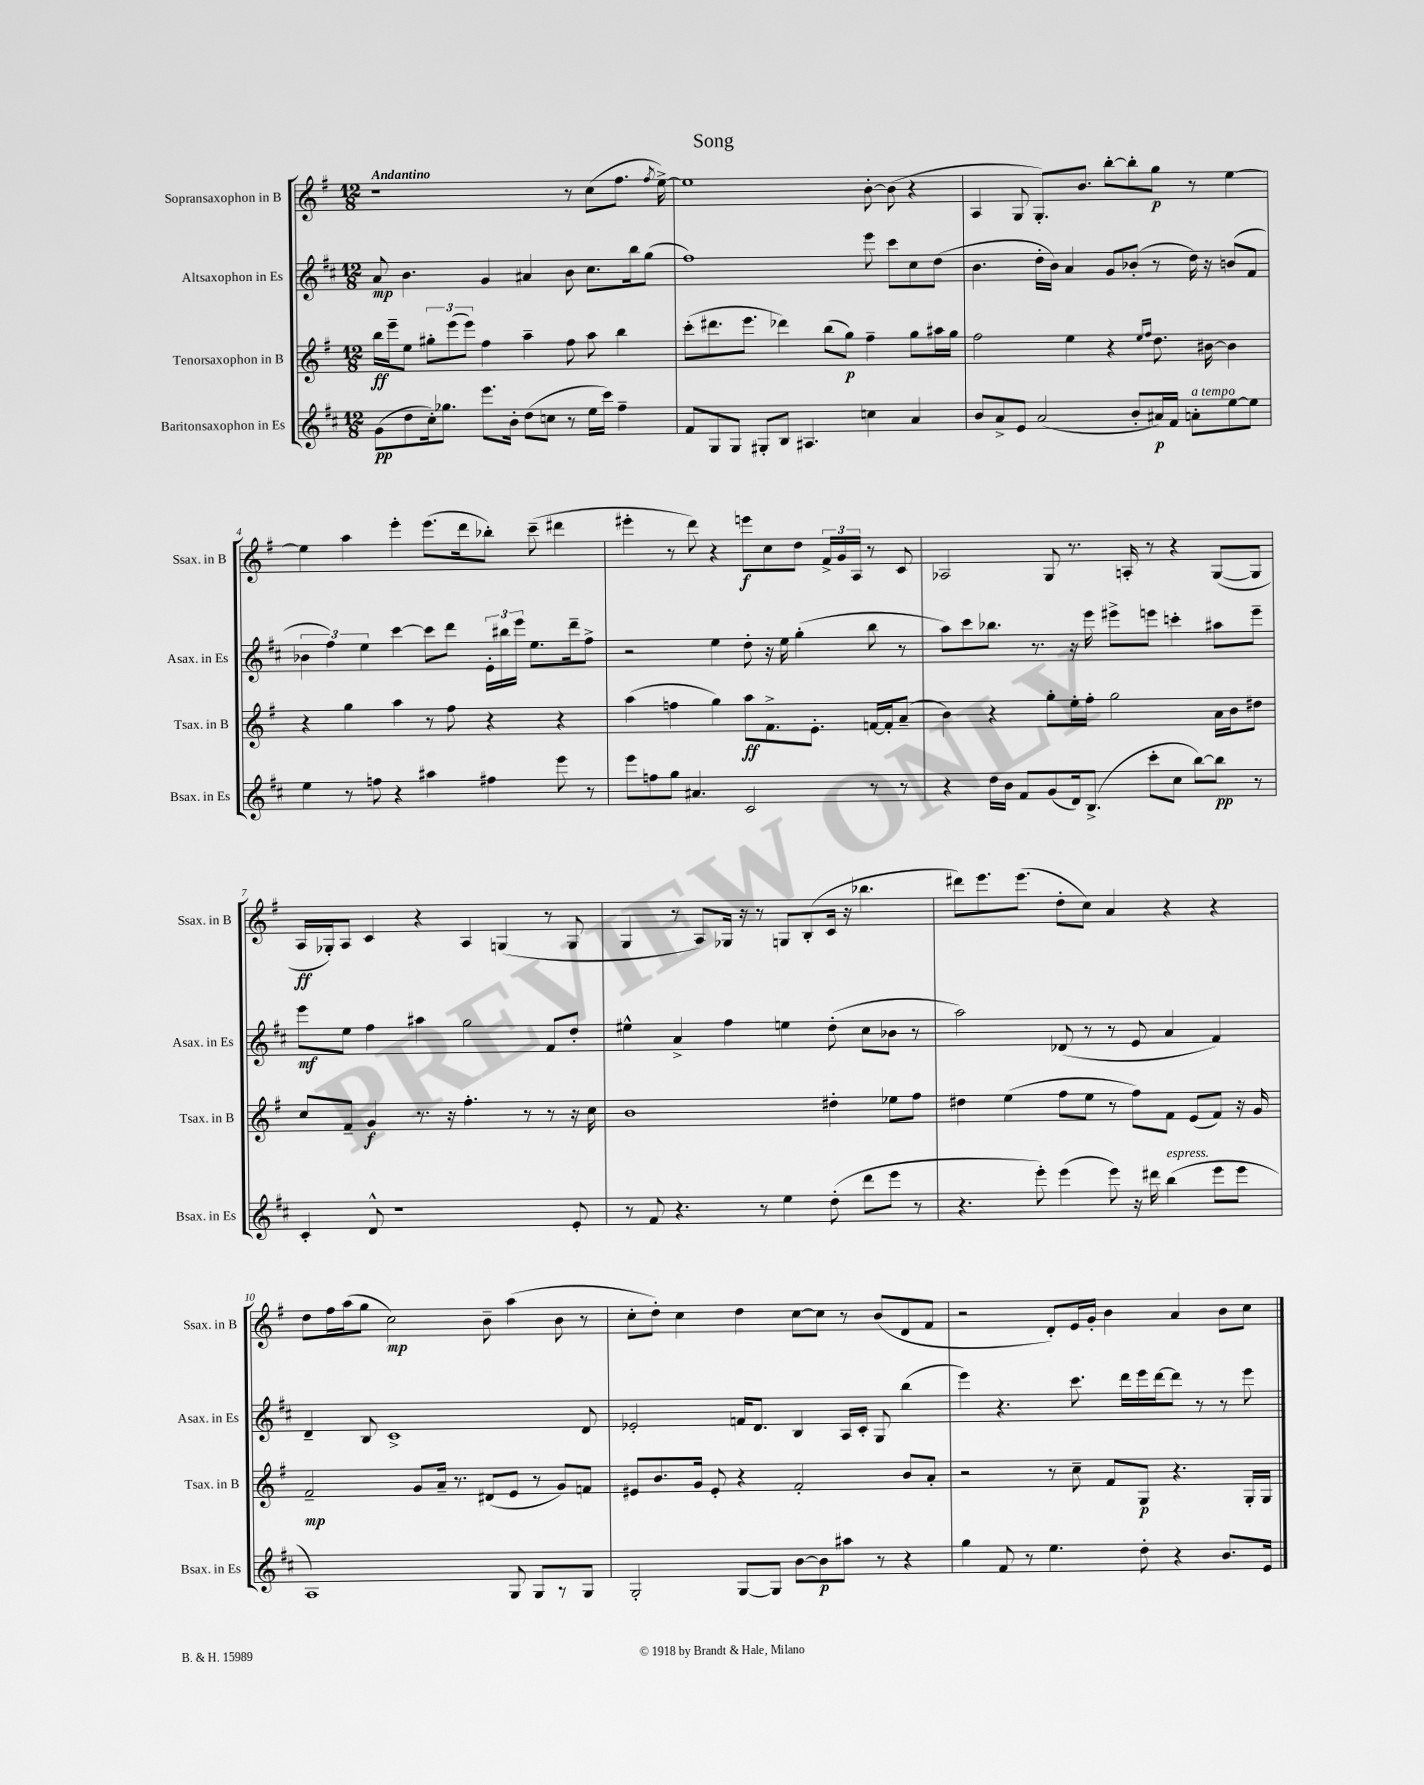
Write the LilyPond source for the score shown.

\header { title = "Song" }
<<
\new StaffGroup <<
\new Staff = "s0" \with { instrumentName = "Sopransaxophon in B" shortInstrumentName = "Ssax. in B" } {
    \clef treble \key g \major \numericTimeSignature \time 12/8 \tempo "Andantino"
    \autoBeamOff r1 r8 c''8[( fis''8.] \acciaccatura { fis''8 } e''16~->) |
    e''1 b'8~-. b'8( r4 |
    a4 g8 g8.[-.) b'8.] b''8[~-. b''8-. g''8]\p r8 e''4~ |
    e''4 a''4 e'''4-. e'''8.[( d'''16 bes''8]-.) c'''8--( dis'''4 |
    eis'''4-. r8 d'''8) r4 e'''8[\f c''8 d''8] \tuplet 3/2 { fis'16[-> g'16 a16] } r8 c'8 |
    aes2 g8 r8. a16-. r8 r4 g8[~( g8] |
    a16[\ff ges16-.) a8] c'4 r4 a4 g4( r8 g8 |
    g4 r8 a8[) ges16] r16 r8 g8[ b8-.( c'16] r16 bes''4. |
    dis'''8[) e'''8. e'''8.]( d''8[-. c''8]) a'4 r4 r4 |
    d''8[ fis''16 a''16( g''8] c''2\mp) b'8-- a''4( b'8 r8 |
    c''8[-. d''8]-.) c''4 d''4 c''8[~ c''8] r8 b'8[( d'8 fis'8] |
    r2 d'8[-.) e'16 g'16]-. b'4 a'4 b'8[ c''8] \bar "|." |
}
\new Staff = "s1" \with { instrumentName = "Altsaxophon in Es" shortInstrumentName = "Asax. in Es" } {
    \clef treble \key d \major \numericTimeSignature \time 12/8
    \autoBeamOff a'8\mp b'4. g'4 ais'4 b'8 cis''8.[ b''16 g''8]( |
    fis''1) e'''8 cis'''8[ cis''8 d''8]( |
    b'4. d''16[-. b'16]) a'4 g'8[ bes'8]-.( r8 d''16) r16 b'8[( fis'8] |
    \tuplet 3/2 { bes'4 fis''4) e''4 } cis'''4~ cis'''8[ d'''8] \tuplet 3/2 { e'16[-. bis''16 e'''16] } e''8.[ d'''16-- fis''8]-> |
    r2 e''4 d''8-. r16 e''16 g''4-.( b''8 r8 |
    a''8[) cis'''8 bes''8.] r8. r16 e'''16 eis'''8[-> e'''8] c'''4-. ais''8[ e'''8]-- |
    e'''8[\mf e''8] fis''4 ais''4 g''2 fis'8[ d''8]-. |
    eis''4-^ a'4-> fis''4 e''4 d''8-.( cis''8[ bes'8] r8 |
    a''2) des'8( r8 r8 e'8 a'4 fis'4) |
    d'4-- b8 cis'1-> d'8 |
    ees'2-. f'16[ d'8.] b4 a16[ cis'16]-. g8 b''4( |
    e'''4) r4. cis'''8. d'''16[ e'''16 d'''16~ d'''8] r8 r8 e'''8 \bar "|." |
}
\new Staff = "s2" \with { instrumentName = "Tenorsaxophon in B" shortInstrumentName = "Tsax. in B" } {
    \clef treble \key g \major \numericTimeSignature \time 12/8
    \autoBeamOff b''16[\ff e'''16-- e''8] \tuplet 3/2 { gis''8[-. e'''8( e'''8]) } fis''4 a''4-- fis''8 a''8 b''4 |
    c'''8[-.( dis'''8. e'''8.] des'''4) b''8[( g''8]\p) fis''4-- g''8[ ais''16 g''16] |
    fis''2 e''4 r4 \grace { e''16[ fis''16] } d''8. bis'16~ bis'4 |
    r4 g''4 a''4 r8 fis''8 r4 r4 |
    a''4( f''4 g''4) a''8[\ff fis'8.-> e'8.]-. f'16[~ f'16-. a'8]--( |
    b'4) r4 g''8[-. e''16-. fis''16]-. g''2 a'16[ b'16 dis''8] |
    c''8[ fis'8]-- g'4\f r8. r16 fis''4.-. r8 r8 r16 c''16 |
    b'1 dis''4-. ees''8[ fis''8] |
    dis''4 e''4( fis''8[ e''8] r8 fis''8[) fis'8] e'8[( fis'8]) r16 g'16 |
    fis'2--\mp g'8[ a'16]-- r8. dis'8[( e'8] r8 g'8[) f'8] |
    eis'8[ b'8. g'16] eis'8-. r4 fis'2-. b'8[ a'8]-. |
    r2 r8 c''8-- fis'8[ g8]\p r4. g16[-. g16] \bar "|." |
}
\new Staff = "s3" \with { instrumentName = "Baritonsaxophon in Es" shortInstrumentName = "Bsax. in Es" } {
    \clef treble \key d \major \numericTimeSignature \time 12/8
    \autoBeamOff g'8[\pp( d''8 cis''16-.) ges''8.] e'''8.[ b'16]-. d''8[( c''8] r8 e''16[ cis'''16]) fis''4-- |
    fis'8[ g8 g8] gis8[-. b8] ais4. c''4 a'4 |
    b'8[ a'8-> e'8] a'2( b'8[-. ais'16\p) fis'16] a'8[-.^\markup { \italic "a tempo" } e''8~ e''8] |
    e''4 r8 f''8 r4 ais''4 fis''4 e'''8 r8 |
    e'''8[ f''8 g''8] ais'4. cis'2 r8 r8 |
    r4 d''16[ b'16] fis'8[ g'8( d'16) b8.]->( cis'''8[-. cis''8] b''8[~) b''8]\pp r8 |
    cis'4-. d'8-^ r1 e'8-. |
    r8 fis'8 r4. r8 e''4 d''8-.( d'''8[ e'''8] r8 |
    r4. e'''8-.) e'''4( e'''8) r16 dis'''16 b''4^\markup { \italic "espress." }( e'''8[ e'''8] |
    a1) g8 g8[ r8 g8] |
    g2-. g8[~ g8] b'8[~ b'8\p ais''8] r8 r4 |
    g''4 fis'8 r8 e''4. d''8-. r4 b'8.[ e'16] \bar "|." |
}
>>
>>
